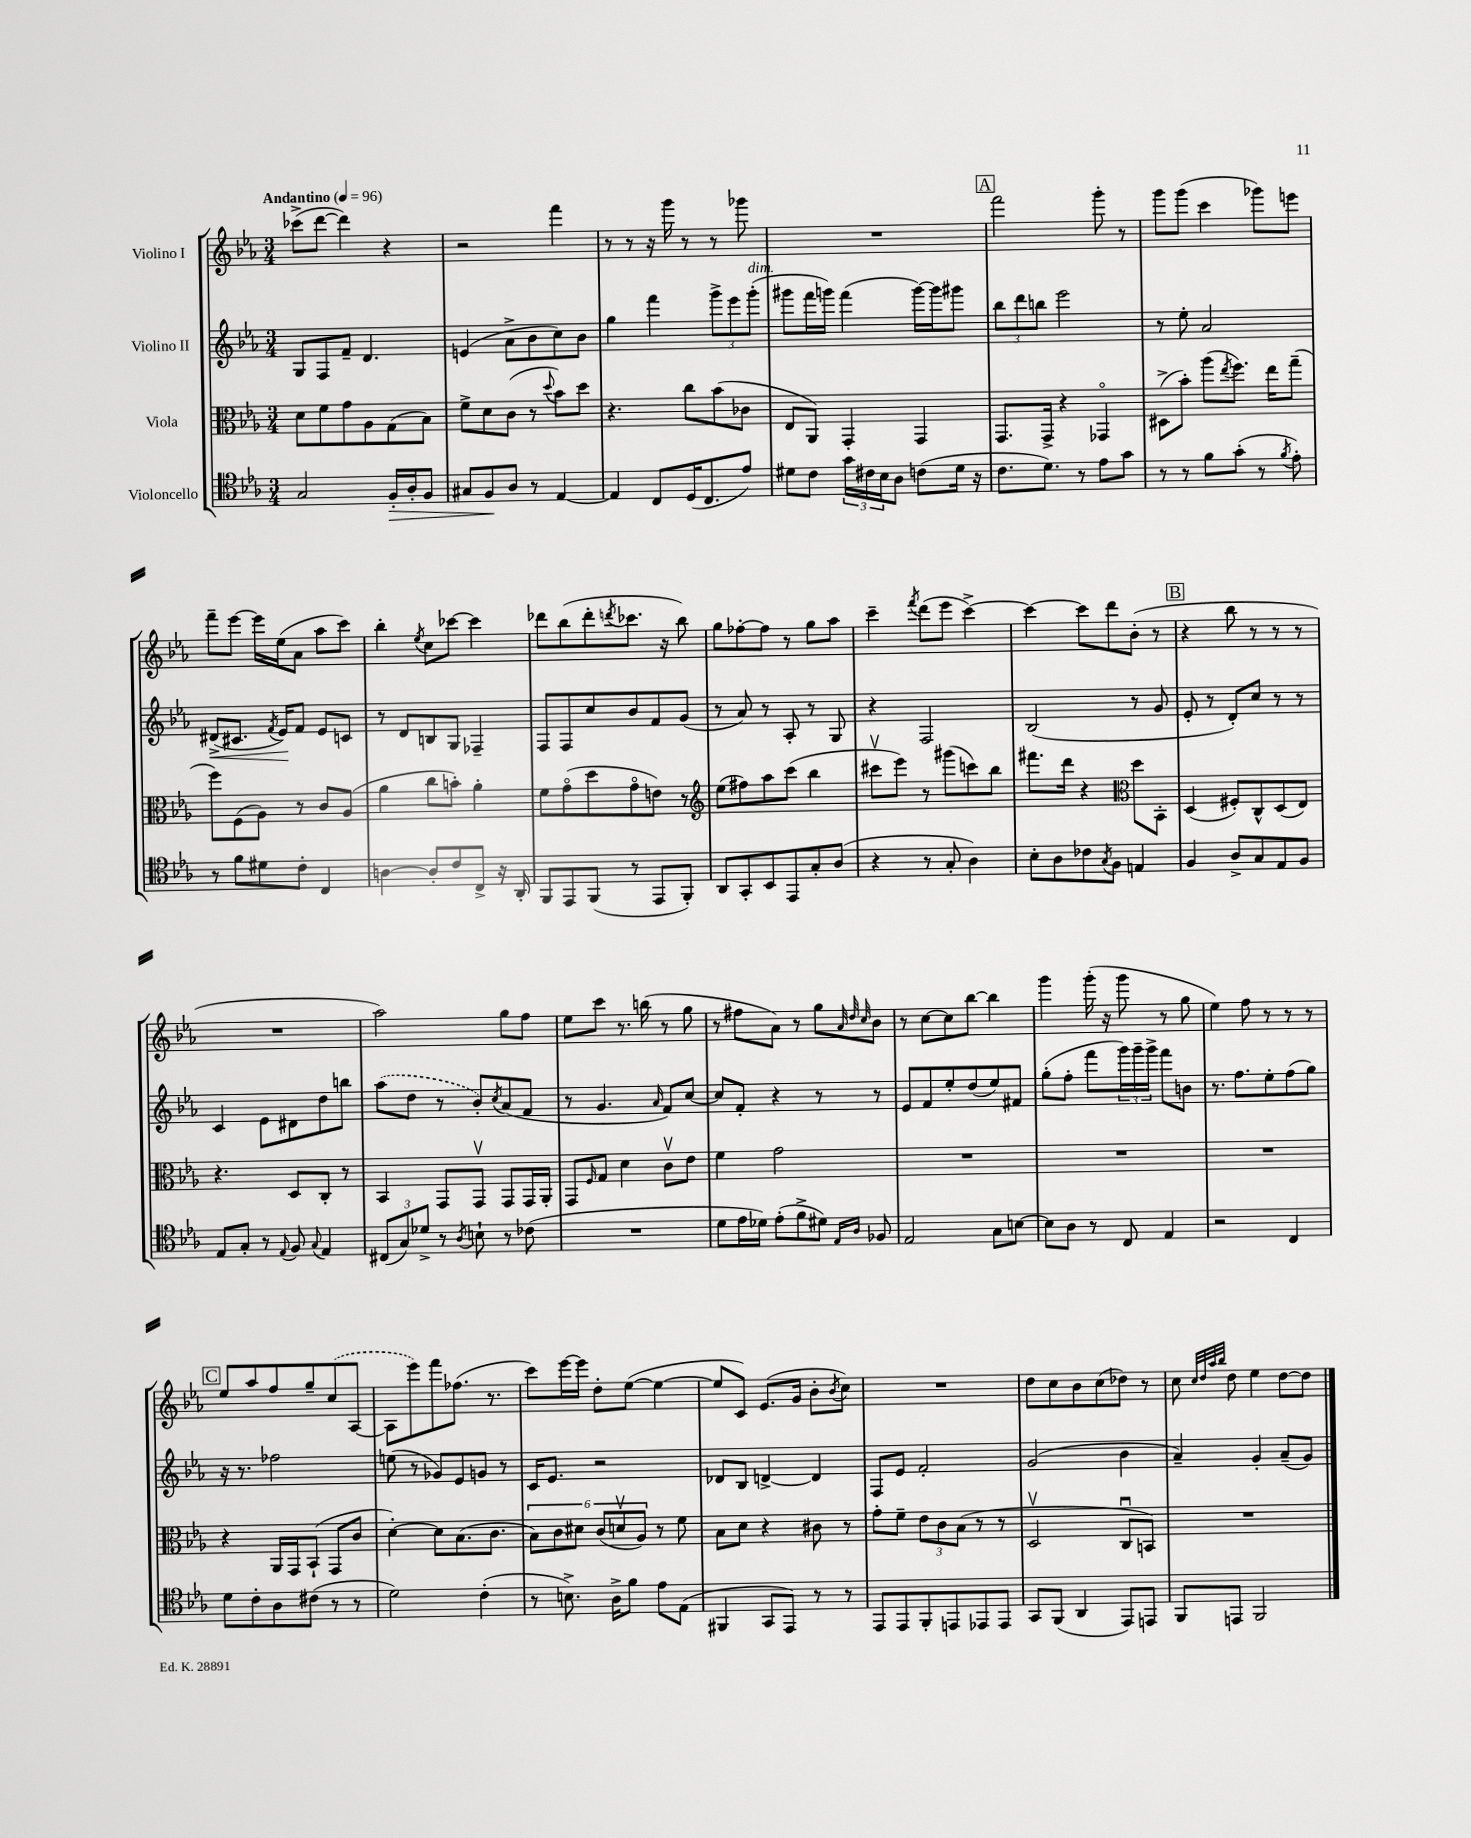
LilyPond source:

<<
\new StaffGroup <<
\new Staff = "s0" \with { instrumentName = "Violino I" } {
    \clef treble \key ees \major \numericTimeSignature \time 3/4 \tempo "Andantino" 4 = 96
    ces'''8->( d'''8~ d'''4) r4 |
    r2 f'''4 |
    r8 r8 r16 g'''16 r8 r8 ges'''8 |
    R2. |
    \mark \markup { \box "A" } f'''2 g'''8-. r8 |
    g'''8 g'''8( c'''4 ges'''8) e'''8 |
    f'''8-- ees'''8~ ees'''16 ees''16( aes'8 aes''8 c'''8) |
    bes''4-. \acciaccatura { ees''8 } c''8 ces'''8~ ces'''4 |
    des'''8 bes''8( des'''8-. \acciaccatura { d'''8 } ces'''8. r16 bes''8) |
    g''8 fes''8~-. fes''8 r8 g''8 aes''8 |
    c'''4-- \acciaccatura { f'''8 } d'''8( ees'''8 c'''4~->) |
    c'''4~ c'''8 d'''8 bes'8-.( r8 |
    \mark \markup { \box "B" } r4 bes''8 r8 r8 r8 |
    R2. |
    aes''2) g''8 f''8 |
    ees''8 c'''8 r8. b''16( r8 g''8 |
    r8 fis''8 aes'8) r8 g''8 \grace { aes'32 d''32 c''32 } bes'8 |
    r8 c''8~ c''8 bes''8~ bes''4 |
    g'''4 g'''16-.( r16 g'''8 r8 g''8 |
    ees''4) f''8 r8 r8 r8 |
    \mark \markup { \box "C" } ees''8 aes''8 f''8 g''8-- \once \slurDashed c''8( aes8~ |
    aes8 ees'''8) f'''8 fes''8.( r8. |
    c'''8) ees'''16~ ees'''16 d''8-. ees''8~( ees''4~ |
    ees''8 c'8) ees'8.( g'16 bes'8-. \acciaccatura { bes'8 } c''8) |
    R2. |
    d''8 c''8 bes'8 c''8( des''8) r8 |
    c''8 \grace { c''32 d''32 aes''32 bes''32 } d''8 ees''4 d''8~ d''8 \bar "|." |
}
\new Staff = "s1" \with { instrumentName = "Violino II" } {
    \clef treble \key ees \major \numericTimeSignature \time 3/4
    g8 f8 f'8-- d'4. |
    e'4( aes'8-> bes'8 c''8) bes'8 |
    g''4 f'''4 \tuplet 3/2 { g'''8-> ees'''8 g'''8-.^\markup { \italic "dim." }( } |
    gis'''8 f'''16 g'''16) f'''4( g'''16~) g'''16 gis'''8 |
    \mark \markup { \box "A" } \tuplet 3/2 { bes''8 d'''8 b''8 } ees'''2 |
    r8 ees''8-. aes'2 |
    dis'8->\<( cis'8. \acciaccatura { f'8 } ees'16\!) f'8 ees'8 c'8 |
    r8 d'8 b8 g8 fes4-- |
    f8 f8 c''8 bes'8 f'8 g'8( |
    r8 aes'8) r8 aes8-. r8 g8 |
    r4 f2 |
    bes2( r8 g'8 |
    \mark \markup { \box "B" } ees'8-. r8 d'8-.) c''8 r8 r8 |
    c'4 ees'8 dis'8 d''8 b''8 |
    \once \slurDashed aes''8( d''8 r8 bes'8-.) \acciaccatura { c''8 } aes'8( f'8 |
    r8 g'4. \grace { aes'16 } f'8) c''8~ |
    c''8 f'8-. r4 r8 r8 |
    ees'8 f'8 ees''8-. d''8( ees''8) fis'8 |
    g''8-.( f''8-. f'''8 \tuplet 3/2 { g'''16) g'''16-- g'''16-> } f'''8 b'8 |
    r8. f''8. ees''8-. f''8( g''8) |
    \mark \markup { \box "C" } r16 r8. fes''2 |
    e''8( r8 ges'8) ees'8 g'8 r8 |
    c'16 ees'8. r2 |
    des'8 bes8 d'4~-> d'4 |
    f8 ees'8 f'2-. |
    g'2( bes'4 |
    aes'4--) g'4-. aes'8--( g'8) \bar "|." |
}
\new Staff = "s2" \with { instrumentName = "Viola" } {
    \clef alto \key ees \major \numericTimeSignature \time 3/4
    d'8 f'8 g'8 aes8 g8( bes8) |
    f'8-> d'8 c'8( r8 \appoggiatura { d''8 } bes'8) d''8 |
    r4. c''8 bes'8( ces'8 |
    ees8 aes,8) g,4-. g,4 |
    \mark \markup { \box "A" } g,8. g,16-> r4 ges,4\flageolet |
    dis8->( bes'8-.) aes''8( \acciaccatura { ees''8 } f''8.) ees''16 g''8--( |
    f''8) f8( aes8) r8 c'8 aes8( |
    aes'4 c''8 b'8-.) aes'4-. |
    f'8 g'8\flageolet( d''8 g'8\flageolet e'8) r8 |
    \clef treble ees''8( fis''8) aes''8 c'''8( bes''4 |
    cis'''8\upbow ees'''8) r8 gis'''8( c'''8) bes''8 |
    fis'''8. d'''16 r4 \clef alto d''8 bes,8-. |
    \mark \markup { \box "B" } d4( fis8-.) c8-^ d8( ees8) |
    r4. d8 c8-. r8 |
    bes,4 g,8 g,8\upbow g,8 g,16 aes,16-. |
    g,8 \grace { f16 } g8 d'4 c'8\upbow ees'8 |
    f'4 g'2 |
    R2. |
    R2. |
    R2. |
    \mark \markup { \box "C" } r4 aes,16 g,16 bes,8-!( g,8 c'8 |
    d'4~-.) d'8 bes8.( c'8. |
    \tuplet 6/4 { bes8) c'8 dis'8 c'8( d'8\upbow aes8) } r8 f'8 |
    bes8 d'8 r4 cis'8 r8 |
    g'8-. f'8-- \tuplet 3/2 { ees'8 c'8 bes8( } r8 r8 |
    d2\upbow c8\downbow b,8) |
    R2. \bar "|." |
}
\new Staff = "s3" \with { instrumentName = "Violoncello" } {
    \clef tenor \key ees \major \numericTimeSignature \time 3/4
    g2 f16-.\> aes16-. f8 |
    gis8 f8\! aes8 r8 ees4~ |
    ees4 c8 d16( c8. ees'8) |
    dis'8 c'8 \tuplet 3/2 { g'16 cis'16 bes16 } aes8 c'8( dis'16 r16 |
    \mark \markup { \box "A" } c'8. d'8.) r8 ees'8 g'8 |
    r8 r8 f'8 g'8-.( r8 \acciaccatura { f'8 } ees'8-.) |
    r8 f'8 dis'8 c'8-. c4 |
    a4~ a8-. c'8 c8-> r16 aes,16-. |
    f,8 ees,8 f,8( r8 ees,8 f,8-.) |
    aes,8 g,8-. bes,8 ees,8 g8-. aes8( |
    r4 r8 g8-. aes4) |
    bes8-. aes8 ces'8 \acciaccatura { g8 } f8 e4 |
    \mark \markup { \box "B" } f4 aes8-> g8 ees8 f8 |
    ees8 g8-. r8 \appoggiatura { ees8 } f8 \appoggiatura { g8 } ees4 |
    \tuplet 3/2 { cis8( g8) des'8-> } r8 \acciaccatura { aes8 } b8-! r8 ces'8( |
    R2. |
    d'8 ees'16 des'16) ees'8-.( f'8-> dis'8) \grace { ees16 aes16 } fes8 |
    ees2 g8 b8~ |
    b8 aes8 r8 c8 ees4 |
    r2 c4 |
    \mark \markup { \box "C" } d'8 c'8-. aes8 cis'8( r8 r8 |
    d'2) c'4-.( |
    r8 b8.->) aes16-> f'8 ees'8 ees8( |
    fis,4 g,8 ees,8) r8 r8 |
    ees,8 ees,8 f,8-. e,8 ees,8 ees,8 |
    g,8 f,8( aes,4 ees,8) e,8 |
    f,8 e,8 f,2 \bar "|." |
}
>>
>>
\layout { \context { \Score \remove "Bar_number_engraver" } }
